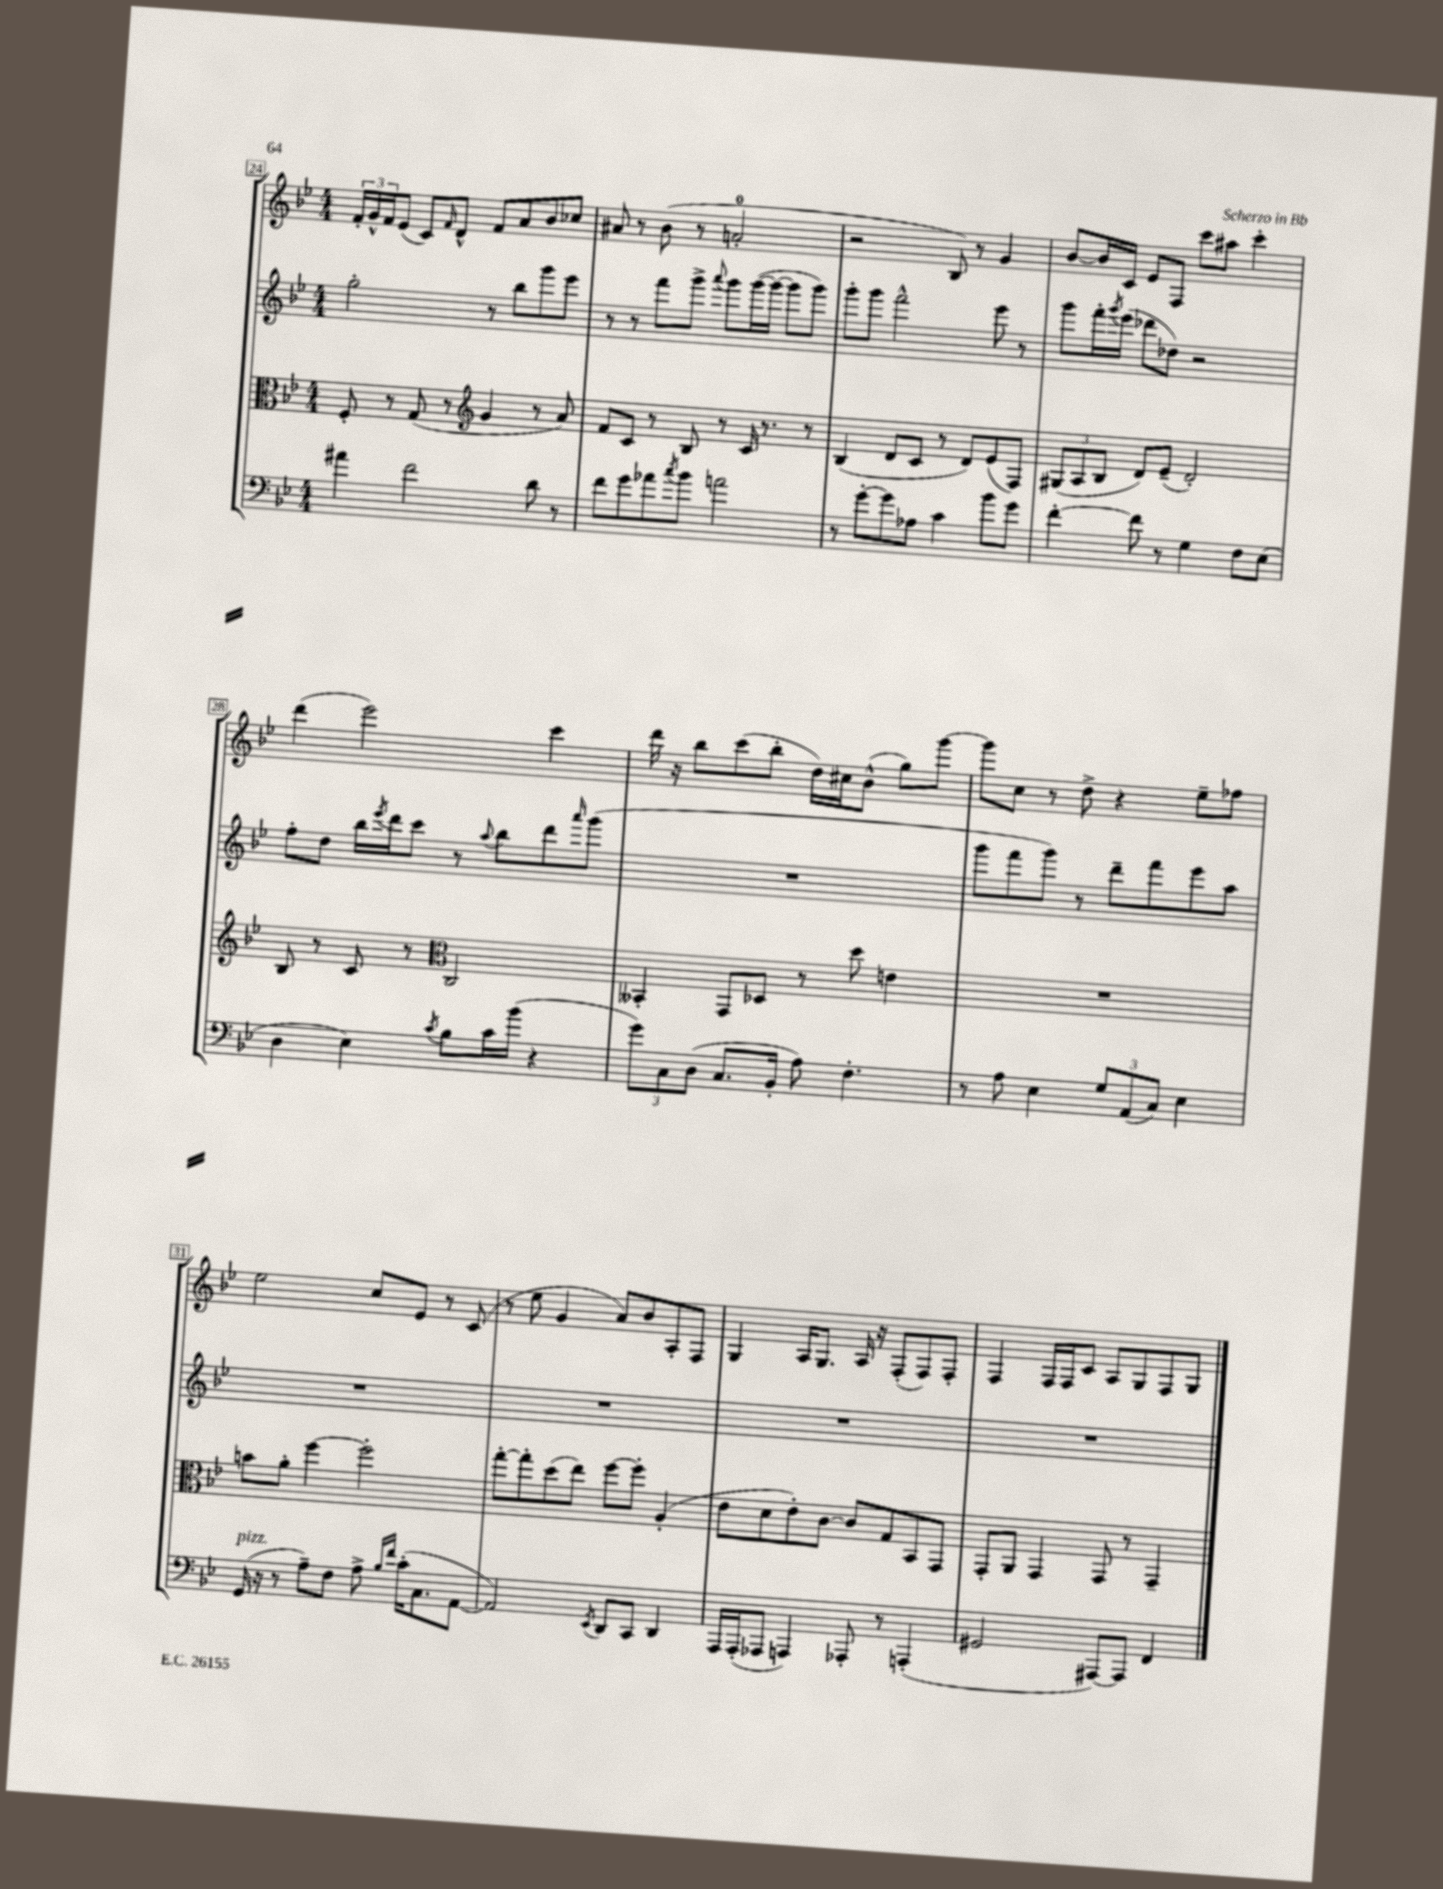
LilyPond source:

<<
\new StaffGroup <<
\new Staff = "s0" {
    \clef treble \key bes \major \numericTimeSignature \time 4/4
    \tuplet 3/2 { f'16-. g'16-^ f'16 } ees'8( c'8) \grace { f'16 } d'8-^ f'8 a'8 bes'8 ces''8 |
    ais'8 r8 bes'8( r8 a'2-0-. |
    r2 bes8) r8 g'4 |
    bes'8~ bes'16 c'16 ees'8 f8 c'''8 ais''8 c'''4-. |
    d'''4( ees'''2) c'''4 |
    d'''16 r16 bes''8 c'''8( bes''8-. d''16) cis''16 bes'8-^( g''8) g'''8~ |
    g'''8 c''8 r8 d''8-> r4 ees''8-- fes''8 |
    ees''2 c''8 ees'8 r8 c'8( |
    r8 ees''8 g'4 a'8) bes'8 a8-. f8 |
    g4 a16 g8. a16 r16 f8-.( f8) f8-. |
    f4 f16 f16 c'8 a8 g8 f8 g8 \bar "|." |
}
\new Staff = "s1" {
    \clef treble \key bes \major \numericTimeSignature \time 4/4
    g''2-. r8 bes''8 g'''8 ees'''8 |
    r8 r8 f'''8 g'''8-> \appoggiatura { a'''8 } g'''8 g'''16~( g'''16~ g'''8 g'''8) |
    g'''8-. g'''8 f'''2-^ ees'''8 r8 |
    g'''8 f'''16-. \acciaccatura { g'''8 } ees'''16( des'''8 des''8) r2 |
    f''8-. d''8 bes''16 \acciaccatura { ees'''8 } d'''16 c'''8 r8 \appoggiatura { a''8 } bes''8 d'''8 \grace { a'''16 } g'''8( |
    R1 |
    g'''8 f'''8 g'''8) r8 d'''8-- f'''8 ees'''8 a''8 |
    R1 |
    R1 |
    R1 |
    R1 \bar "|." |
}
\new Staff = "s2" {
    \clef alto \key bes \major \numericTimeSignature \time 4/4
    f8-. r8 g8( r8 \clef treble g'4 r8 a'8) |
    f'8 c'8 r8 bes8 r8 c'16 r8. r8 |
    bes4( d'8 c'8 r8 d'8) ees'8( f8) |
    \tuplet 3/2 { gis8( a8 bes8 } d'8) ees'8--( d'2-.) |
    bes8 r8 c'8 r8 \clef alto c2 |
    beses,4-. g,8 des8 r8 d''8 e'4 |
    R1 |
    b'8 a'8-. f''4~ f''2-. |
    g''8~-. g''8-. d''8( ees''8) f''8~ f''8-. a4-.( |
    ees'8 d'8 ees'8-.) c'8~ c'8 g8 bes,8 g,8 |
    g,8-. a,8 g,4 g,8 r8 g,4-- \bar "|." |
}
\new Staff = "s3" {
    \clef bass \key bes \major \numericTimeSignature \time 4/4
    ais'4 f'2 d'8 r8 |
    f'8 g'8 aes'8 \acciaccatura { c''8 } bes'8 a'2 |
    r8 g'8~-. g'8 aes8 c'4 bes'8 g'8 |
    f'4~-. f'8 r8 g4 f8 ees8( |
    d4 ees4) \acciaccatura { c'8 } bes8 c'16 bes'16( r4 |
    \tuplet 3/2 { g'8) c8 d8( } c8. bes,16-. a8) f4.-. |
    r8 a8 ees4 \tuplet 3/2 { g8 a,8( c8) } ees4 |
    g,16^\markup { \italic "pizz." }( r16 r8 a8--) f8 a8-> \grace { bes16 f'16 } c'16-.( c8. a,8~ |
    a,2) \acciaccatura { ees,8 } d,8 c,8 d,4 |
    a,,16 a,,16-.( aes,,8 a,,4) aes,,8-. r8 a,,4-.( |
    gis,2 ais,,8~) ais,,8 f,4 \bar "|." |
}
>>
>>
\layout { \context { \Score currentBarNumber = #24 \override BarNumber.stencil = #(make-stencil-boxer 0.1 0.3 ly:text-interface::print) } }
